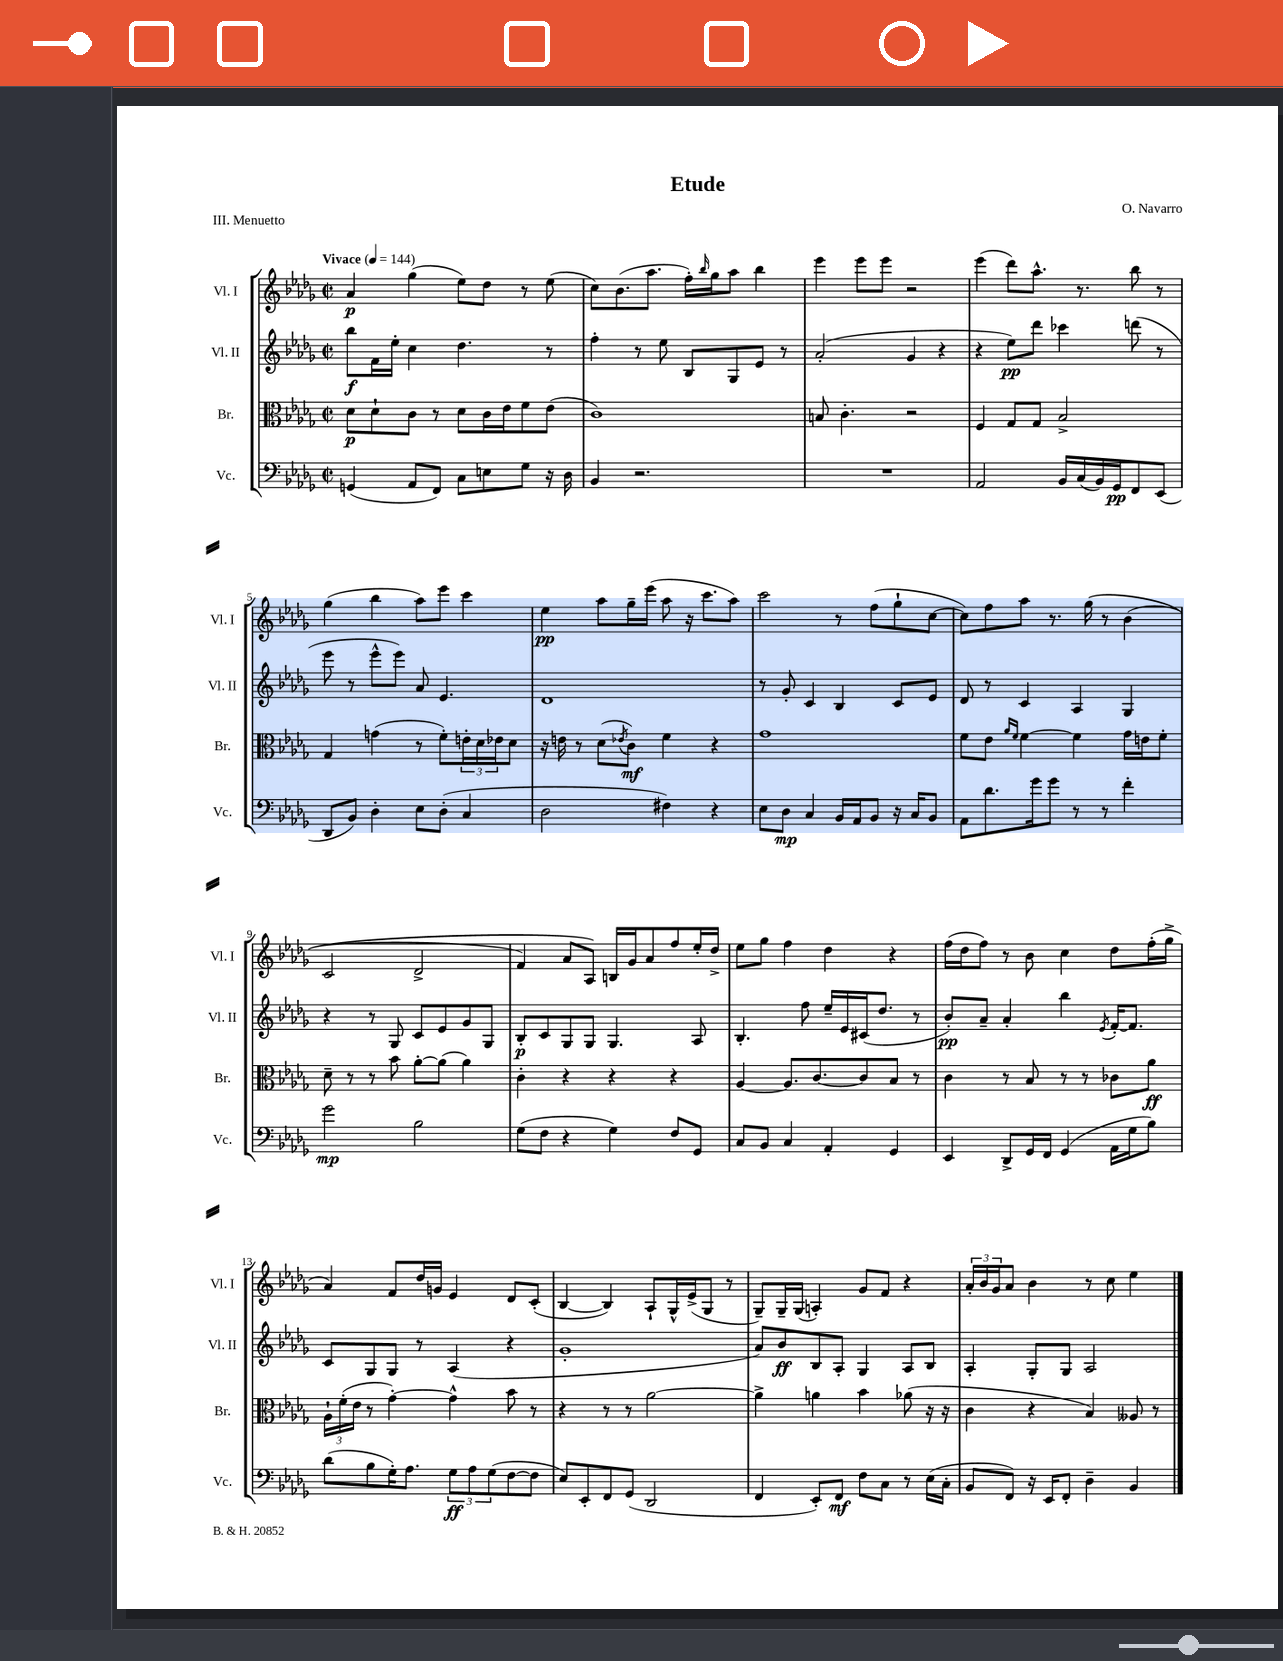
\header { title = "Etude" composer = "O. Navarro" piece = "III. Menuetto" }
<<
\new StaffGroup <<
\new Staff = "s0" \with { instrumentName = "Vl. I" shortInstrumentName = "Vl. I" } {
    \clef treble \key des \major \defaultTimeSignature \time 2/2 \tempo "Vivace" 4 = 144
    aes'4\p ges''4( ees''8) des''8 r8 ees''8( |
    c''8) bes'8.( aes''8. f''16-.) \grace { bes''16 } ges''16 aes''8 bes''4 |
    ees'''4 ees'''8 ees'''8 r2 |
    ees'''4( des'''8) aes''8.-^ r8. bes''8 r8 |
    ges''4( bes''4 aes''8) ees'''8 c'''4 |
    ees''4\pp aes''8 ges''16-- ees'''16( aes''8 r16 c'''8. aes''8) |
    c'''2 r8 f''8( ges''8-! c''8~ |
    c''8) f''8 aes''8 r8. ges''16\( r8 bes'4( |
    c'2 des'2-> |
    f'4) aes'8 aes8\) b16 ges'16 aes'8 f''8 ees''16-. des''16-> |
    ees''8 ges''8 f''4 des''4 r4 |
    f''16( des''16 f''8) r8 bes'8 c''4 des''8 f''16-.( ges''16-> |
    aes'4) f'8 des''16 g'16 ees'4 des'8 c'8-.( |
    bes4~ bes4) aes8-! ges16-^ ees'16->( ges8 r8 |
    ges8--) ges16-- ges16( a4-.) ges'8 f'8 r4 |
    \tuplet 3/2 { aes'16-. bes'16 ges'16 } aes'8 bes'4 r8 c''8 ees''4 \bar "|." |
}
\new Staff = "s1" \with { instrumentName = "Vl. II" shortInstrumentName = "Vl. II" } {
    \clef treble \key des \major \defaultTimeSignature \time 2/2
    bes''8\f f'16 ees''16-. c''4 des''4. r8 |
    f''4-. r8 ees''8 bes8 ges8 ees'8 r8 |
    aes'2-.( ges'4 r4 |
    r4 ees''8\pp) des'''8 ces'''4 d'''8( r8 |
    ees'''8 r8 ees'''8-^ ees'''8) aes'8 ees'4. |
    des'1 |
    r8 ges'8-. c'4 bes4 c'8 ees'8 |
    des'8 r8 c'4 aes4 ges4 |
    r4 r8 ges8 c'8 ees'8 ges'8 ges8 |
    bes8-.\p c'8 ges8 ges8 ges4. aes8 |
    bes4.-. f''8 ees''16-- ees'16 cis'16( des''8. r8 |
    bes'8-.\pp) aes'8-- aes'4-. bes''4 \acciaccatura { ees'8 } f'16~-. f'8. |
    c'8 ges8 ges8 r8 aes4( r4 |
    ges'1-. |
    aes'8) bes'8\ff bes8 aes8-. ges4 aes8 bes8 |
    aes4-. ges8-. ges8 aes2 \bar "|." |
}
\new Staff = "s2" \with { instrumentName = "Br." shortInstrumentName = "Br." } {
    \clef alto \key des \major \defaultTimeSignature \time 2/2
    des'8\p des'8-! c'8 r8 des'8 c'16 ees'16 f'8 ees'8( |
    c'1) |
    b8 c'4.-. r2 |
    f4 ges8 ges8 bes2-> |
    ges4 g'4( r8 f'8-.) \tuplet 3/2 { e'16-. des'16 ees'16 } des'8 |
    r16 e'16 r8 des'8( \acciaccatura { ees'8 } c'8\mf) f'4 r4 |
    ges'1 |
    f'8 ees'8 \grace { aes'16 f'16 } f'4~ f'4 ges'16 e'16 f'8-. |
    des'8-- r8 r8 bes'8 aes'8~-. aes'8( aes'4) |
    c'4-. r4 r4 r4 |
    aes4~ aes8. c'8.~ c'8 bes8 r8 |
    c'4 r8 bes8 r8 r8 ces'8 aes'8\ff |
    \tuplet 3/2 { aes16-! f'16-.( ees'16 } r8 ges'4~-.) ges'4-^ bes'8 r8 |
    r4 r8 r8 aes'2~ |
    aes'4-> a'4 bes'4 aes'8( r16 r16 |
    c'4 r4 bes4) aeses8 r8 \bar "|." |
}
\new Staff = "s3" \with { instrumentName = "Vc." shortInstrumentName = "Vc." } {
    \clef bass \key des \major \defaultTimeSignature \time 2/2
    g,4( aes,8 f,8) c8 e8 ges8 r16 des16 |
    bes,4 r2. |
    R1 |
    aes,2 bes,16 c16( bes,16) ges,16\pp f,8 ees,8( |
    des,8 bes,8) des4-. ees8 des8-.( c4 |
    des2 fis4) r4 |
    ees8 des8\mp c4 bes,16 aes,16 bes,8 r16 c16 bes,8 |
    aes,8 des'8. ges'16 ges'8 r8 r8 f'4-. |
    ges'2\mp bes2 |
    ges8( f8 r4 ges4) f8 ges,8 |
    c8 bes,8 c4 aes,4-. ges,4 |
    ees,4 des,8-> ges,16 f,16 ges,4( aes,16 ges16 bes8) |
    des'8( bes8 ges16-.) aes8. \tuplet 3/2 { ges8\ff aes8 ges8( } f8~ f8 |
    ees8) ees,8-. f,8 ges,8( des,2 |
    f,4 ees,8-.) f,8\mf f8 c8 r8 ees16( c16-. |
    bes,8 f,8) r16 ees,16 f,8-. des4-- bes,4 \bar "|." |
}
>>
>>
